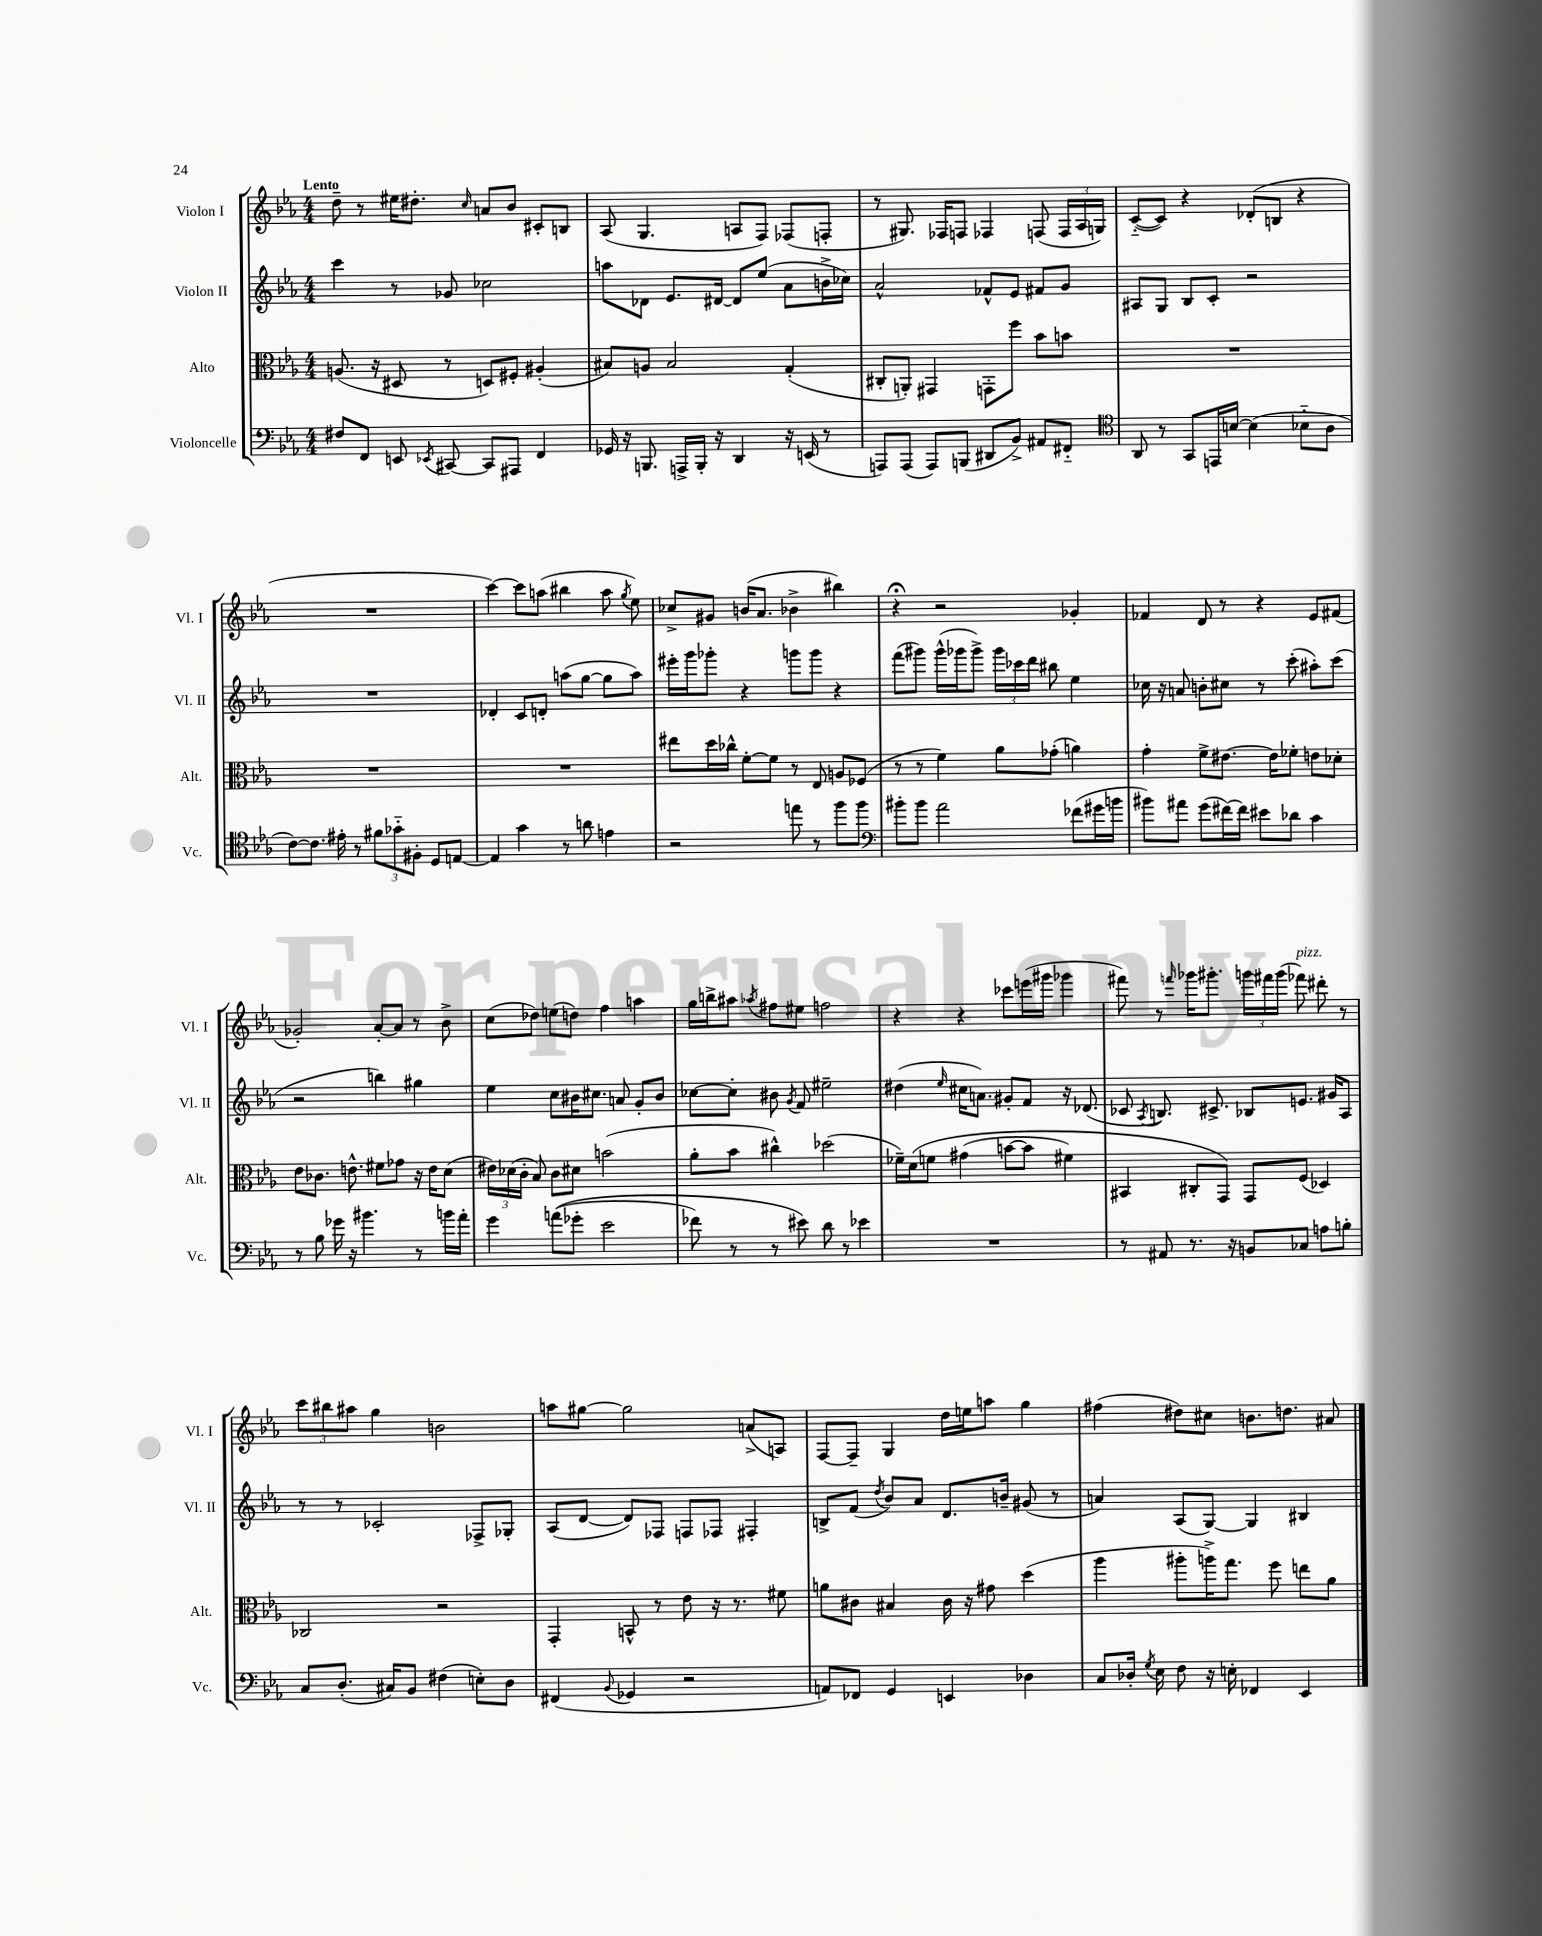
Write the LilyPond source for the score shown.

<<
\new StaffGroup <<
\new Staff = "s0" \with { instrumentName = "Violon I" shortInstrumentName = "Vl. I" } {
    \clef treble \key ees \major \numericTimeSignature \time 4/4 \tempo "Lento"
    \autoBeamOff d''8-- r8 eis''16[ dis''8.]-. \grace { c''16 } a'8[ bes'8] cis'8[-. b8] |
    aes8( g4. a8[ f8]) fes8[( f8]-. |
    r8 gis8.) fes16[ f8] fes4 f8( \tuplet 3/2 { f16[ aes16 g16]) } |
    c'8[~-_( c'8]) r4 des'8[-.( b8] r4 |
    R1 |
    c'''4~) c'''8[ a''8]( bis''4 a''8 \acciaccatura { g''8 } ees''8) |
    ces''8[-> gis'8] b'16[( aes'8.] bes'4-> bis''4) |
    r4\fermata r2 ges'4-. |
    fes'4 d'8 r8 r4 ees'8[ fis'8]( |
    ges'2-.) aes'8[~-. aes'8] r8 bes'8-> |
    c''8[( des''8]) e''8[( d''8]) f''4 a''4 |
    g''16[ b''16-> ais''8] \acciaccatura { aes''8 } fis''8[ eis''8] f''2 |
    r4 r4 ces'''8[ e'''16( gis'''16] ges'''4 |
    fis'''8) r8 \grace { f'''16 } ges'''16[ gis'''8.]-. \tuplet 3/2 { g'''16[ fis'''16 g'''16]( } fes'''8^\markup { \italic "pizz." }) dis'''8-. r8 |
    \tuplet 3/2 { c'''8[ bis''8 ais''8] } g''4 b'2 |
    a''8[ gis''8]~ gis''2 a'8[->( a8]) |
    f8[~ f8]-- g4 d''16[ e''16 a''8] g''4 |
    fis''4( dis''8[) cis''8] b'8.[ d''8.] ais'8 \bar "|." |
}
\new Staff = "s1" \with { instrumentName = "Violon II" shortInstrumentName = "Vl. II" } {
    \clef treble \key ees \major \numericTimeSignature \time 4/4
    \autoBeamOff c'''4 r8 ges'8 ces''2 |
    a''8[ des'8] ees'8.[ dis'16]~ dis'8[ ees''8]( aes'8[ b'16-> ces''16]) |
    aes'2-^ fes'8[-^ ees'8] fis'8[ g'8] |
    ais8[ g8] bes8[ c'8]-. r2 |
    R1 |
    des'4-. c'8[ d'8]-. a''8[( g''8]~ g''8[ a''8]) |
    eis'''16[-. g'''16 ges'''8]-. r4 g'''8[ g'''8] r4 |
    f'''8[( gis'''8]) gis'''16[-^( ges'''16 ges'''8]->) \tuplet 3/2 { ges'''16[ ces'''16 d'''16] } bis''8 ees''4 |
    ces''16 r16 a'8 b'8[-. cis''8] r8 c'''8-.( ais''8[-.) c'''8]( |
    r2 b''4) gis''4 |
    ees''4 c''8[ bis'16 cis''8.] a'8 g'8[-. bis'8] |
    ces''8[~ ces''8]-. bis'8 \acciaccatura { g'8 } f'8 eis''2-- |
    dis''4( \grace { ees''16 } cis''16[ a'8.]) gis'8[-. f'8] r16 des'8.( |
    ces'8 \acciaccatura { aes8 } b8.) cis'8.-> bes8[ e'8.] gis'16[ aes8] |
    r8 r8 ces'2-. fes8[-> ges8]-. |
    aes8[( d'8]~ d'8[) fes8] f8[ fes8] fis4-. |
    b8[-> f'8]( \acciaccatura { d''8 } bes'8[) aes'8] d'8.[ b'16]-- gis'8( r8 |
    a'4) aes8[( g8]~) g4 bis4 \bar "|." |
}
\new Staff = "s2" \with { instrumentName = "Alto" shortInstrumentName = "Alt." } {
    \clef alto \key ees \major \numericTimeSignature \time 4/4
    \autoBeamOff a8.( r16 dis8 r8 d8[) fis8]-. ais4-.( |
    bis8[) a8] bis2 g4-.( |
    cis8[-. a,8]-.) gis,4 g,8[-. f''8] bes'8[ b'8] |
    R1 |
    R1 |
    R1 |
    eis''8[ d''16 ces''16]-^ f'8[~-. f'8] r8 ees8 a8[ fes8]( |
    r8 r8 f'4) aes'8[ ges'8]-.( a'4) |
    g'4-. f'8[-> eis'8.]~ eis'16[ fes'8]-. e'8[ des'8]-. |
    ees'8[ ces'8.] e'8.-^ fis'8[ ges'8] r16 e'16[ d'8]( |
    \tuplet 3/2 { eis'16[) des'16( c'16]-. } bes8) c'8[ dis'8] b'2( |
    aes'8[-. bes'8] cis''4-^) des''2( |
    fes'16[--) d'16\( f'8] gis'4( b'8[~ b'8] fis'4) |
    bis,4 cis8[-. g,8]\) g,8[ f8]( des4) |
    ces2 r2 |
    g,4-. b,8-^ r8 ees'8 r16 r8. fis'8 |
    a'8[ cis'8] bis4 cis'16 r16 gis'8 d''4( |
    aes''4 ais''8[-. a''16->) g''8.] f''8 e''8[ aes'8] \bar "|." |
}
\new Staff = "s3" \with { instrumentName = "Violoncelle" shortInstrumentName = "Vc." } {
    \clef bass \key ees \major \numericTimeSignature \time 4/4
    \autoBeamOff fis8[ f,8] e,8 \acciaccatura { ees,8 } cis,8~ cis,8[ ais,,8] f,4 |
    ges,16 r16 b,,8. a,,16[-> b,,16]-. r16 d,4 r16 e,16( r8 |
    a,,8[) a,,8]( a,,8[) b,,8]( dis,8[ bes,8]->) ais,8[ fis,8]-_ |
    \clef tenor aes,8 r8 g,8[ e,16 b16]~ b4( bes8[-_ aes8] |
    c'8[~) c'8.] eis'16-. r8 \tuplet 3/2 { fis'8[ ges'8-_ fis8]-. } d8[ e8]~ |
    e4 g'4 r8 a'8 e'4 |
    r2 e''8 r8 f''8[ f''8] |
    \clef bass bis'8[-. bis'8] aes'2 fes'8[( gis'16 b'16] |
    bis'8[) ais'8] g'8[( fis'16~) fis'16] eis'8[ des'8] c'4 |
    r8 bes8 ges'16 r16 bis'4. r8 b'16[ aes'16]-. |
    g'4 a'8[(\( ges'8]-. ees'2 |
    fes'8) r8 r8 eis'8\) d'8 r8 ees'4 |
    R1 |
    r8 ais,8 r8. r16 b,8[ ces8] a8[ b8]-. |
    c8[ d8.]-.( cis16[) bes,8] fis4( e8[-.) d8] |
    fis,4( \appoggiatura { bes,8 } ges,4 r2 |
    a,8[) fes,8] g,4 e,4 des4 |
    c8[ des16]-. \acciaccatura { g8 } ees16 f8 r16 e16-. fes,4 ees,4 \bar "|." |
}
>>
>>
\layout { \context { \Score \remove "Bar_number_engraver" } }
